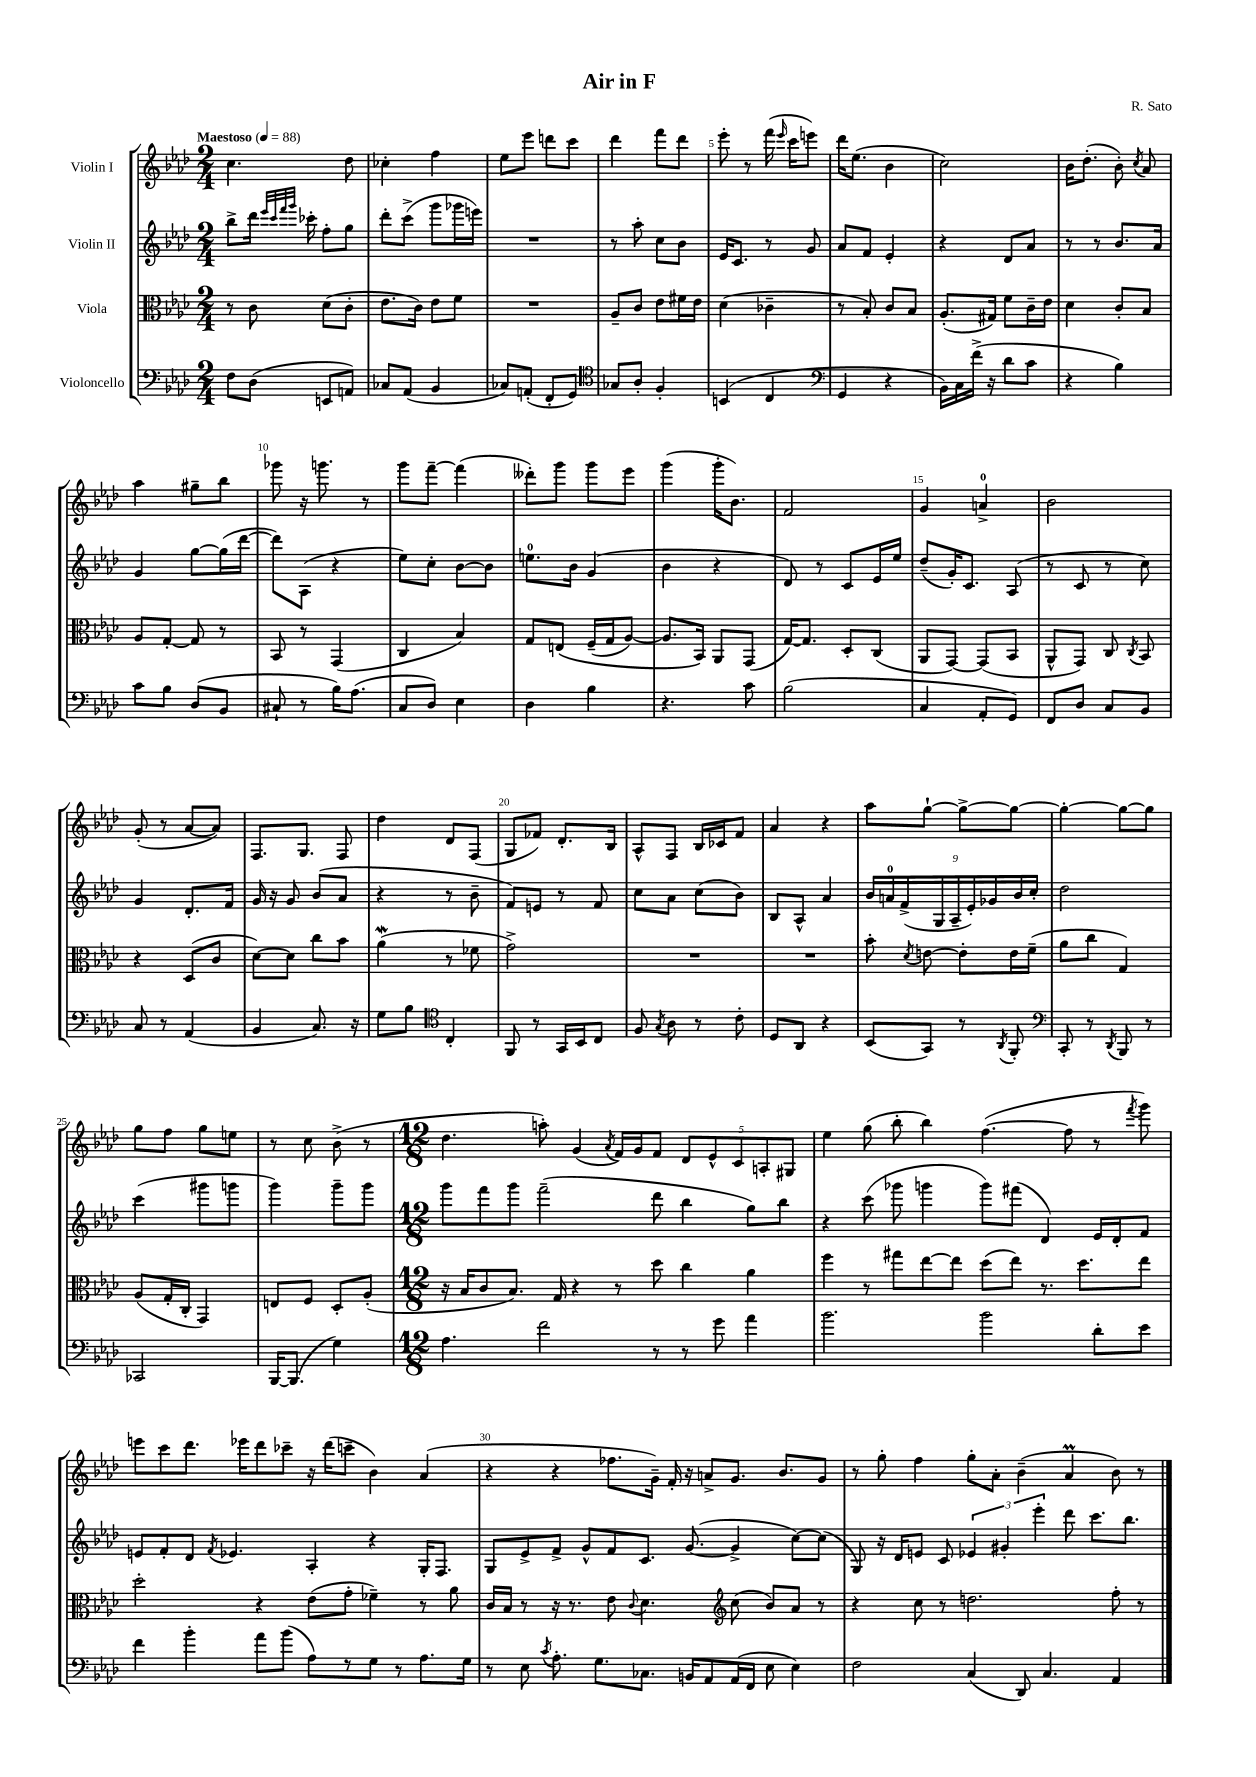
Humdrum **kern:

**kern	**kern	**kern	**kern
*staff4	*staff3	*staff2	*staff1
*clefF4	*clefC3	*clefG2	*clefG2
*k[b-e-a-d-]	*k[b-e-a-d-]	*k[b-e-a-d-]	*k[b-e-a-d-]
*M2/4	*M2/4	*M2/4	*M2/4
*MM88	*MM88	*MM88	*MM88
8F	8r	8bb-^	4.cc
(8D-	8c	16ddd-	.
.	.	32qqeee-	.
.	.	32qqccc	.
.	.	32qqfff	.
.	.	32qqggg	.
.	.	16ccc-'	.
8EE	(8d-	8ff'	.
8AA)	8c'	8gg	8dd-
=	=	=	=
8C-	8.e-	8ddd-'	4cc-'
(8AA-	.	(8ccc^	.
.	16c)	.	.
4BB-	8e-	8ggg	4ff
.	8f	16ggg-	.
.	.	16eee)	.
=	=	=	=
8C-)	2r	2r	8ee-
(8AA'	.	.	8eee-
8FF'	.	.	8ddd
8GG)	.	.	8ccc
=	=	=	=
*clefC4	*	*	*
8G-	8A-~	8r	4ddd-
8A-'	8c	8aa-'	.
4F'	8e-	8cc	8fff
.	16f#	8b-	8ddd-
.	16e-	.	.
=	=	=	=
(4BB	(4d-	16e-	8eee-'
.	.	8.c	.
.	.	.	8r
4C	4c-~	8r	(16fff
.	.	.	16qqeee-
.	.	.	16ccc
.	.	8g	8eee)
=	=	=	=
*clefF4	*	*	*
4GG	8r	8a-	16ddd-
.	.	.	(8.ee-
.	8B-')	8f	.
4r	8c	4e-'	4b-
.	8B-	.	.
=	=	=	=
16BB-)	(8.A-'	4r	2cc)
16C	.	.	.
(16f^	.	.	.
16r	16G#)	.	.
8d-	8f	8d-	.
8c	16c~	8a-	.
.	16e-	.	.
=	=	=	=
4r	4d-	8r	16b-
.	.	.	(8.dd-'
.	.	8r	.
4B-)	8c'	8.b-	8b-')
.	.	.	8qcc
.	8B-	.	8a-
.	.	16a-	.
=	=	=	=
8c	8A-	4g	4aa-
8B-	[8G'	.	.
(8D-	8G]	[8gg	8gg#~
8BB-	8r	(16gg]	8bb-
.	.	[16ddd-	.
=	=	=	=
8C#`	8BB-	8ddd-])	8ggg-
8r	8r	(8A-	16r
.	.	.	8.ggg
16B-)	(4GG	4r	.
(8.A-	.	.	.
.	.	.	8r
=	=	=	=
8C	4C	8ee-)	8ggg
8D-)	.	8cc'	[8fff~
4E-	4B-)	[8b-	(4fff]
.	.	8b-]	.
=	=	=	=
4D-	8G	8.ee	8ddd--')
.	&(8E	.	8ggg
.	.	16b-	.
4B-	(16F~	(4g	8ggg
.	16G	.	.
.	[8A-)	.	8eee-
=	=	=	=
4.r	8.A-]	4b-	(4ggg
.	16BB-&)	.	.
.	8AA-	4r	16ggg'
.	.	.	8.b-)
8c	(8GG	.	.
=	=	=	=
(2B-	[16G)	8d-)	2f
.	8.G]	.	.
.	.	8r	.
.	8D-'	8c	.
.	(8C	16e-	.
.	.	16ee-	.
=	=	=	=
4C	8AA-	(8dd-~	4g
.	[8GG)	16g')	.
.	.	8.c	.
8AA-'	(8GG]	.	4a^
8GG)	8BB-	(8A-	.
=	=	=	=
8FF	8AA-^^	8r	2b-
8D-	8GG)	8c	.
8C	8C	8r	.
.	8qC	.	.
8BB-	8BB-	8cc)	.
=	=	=	=
8C	4r	4g	(8g'
8r	.	.	8r
(4AA-	(8D-	8.d-'	[8a-
.	8c	.	8a-])
.	.	16f	.
=	=	=	=
4BB-	[8d-)	16g	8.F
.	.	16r	.
.	8d-]	8g	.
.	.	.	8.G
8.C)	8cc	(8b-	.
.	8b-	8a-	8F
16r	.	.	.
=	=	=	=
8G	(4a-	4r	4dd-
8B-	.	.	.
*clefC4	*	*	*
4C'	8r	8r	8d-
.	8f-	8b-~	(8F
=	=	=	=
8FF	2g^)	8f)	8G
8r	.	8e	8f-)
16GG	.	8r	8.d-'
16BB-	.	.	.
8C	.	8f	.
.	.	.	16B-
=	=	=	=
8F	2r	8cc	8A-^^
8qG	.	.	.
8A-	.	8a-	8F
8r	.	(8cc	16B-
.	.	.	16c-
8c'	.	8b-)	8f
=	=	=	=
8D-	2r	8B-	4a-
8AA-	.	8A-^^	.
4r	.	4a-	4r
=	=	=	=
(8BB-	8b-'	18b-	8aa-
.	.	18a	.
.	.	(18f^	.
.	8qd-	.	.
8GG)	[8e	.	[8gg`
.	.	18G	.
.	.	18A-~	.
8r	8e']	.	8gg^_
.	.	18e-')	.
.	.	18g-	.
8qAA-	.	.	.
8FF'	16e	.	8gg_
.	.	18b-	.
.	(16f~	.	.
.	.	18cc'	.
=	=	=	=
*clefF4	*	*	*
8CC'	8a-	2dd-	4gg'_
8r	8cc	.	.
8qDD-	.	.	.
8BBB-	4G)	.	8gg_
8r	.	.	8gg]
=	=	=	=
2CC-	(8A-	(4ccc	8gg
.	16G'	.	8ff
.	16C'	.	.
.	4GG)	8ggg#	8gg
.	.	8ggg	8ee
=	=	=	=
[16BBB-	8E	4ggg)	8r
(8.BBB-]	.	.	.
.	8F	.	8cc
4G)	8D-'	8ggg~	(8b-^
.	(8A-'	8ggg	8r
=	=	=	=
*M12/8	*M12/8	*M12/8	*M12/8
4.A-	16r	8ggg	4.dd-
.	16B-	.	.
.	8c	8fff	.
.	8.B-)	8ggg	.
2f	.	(2fff~	8aa')
.	16G	.	.
.	4r	.	(4g
.	.	.	8qa-
.	8r	.	16f)
.	.	.	16g
8r	8dd-	8ddd-	8f
8r	4cc	4bb-	10d-
.	.	.	10e-^^
8g	.	.	.
.	.	.	10c
4a-	4a-	8gg)	.
.	.	.	10A'
.	.	8bb-	.
.	.	.	10G#
=	=	=	=
2.b-	4ff	4r	4ee-
.	8r	(8ccc	(8gg
.	8gg#	8ggg-	8bb-'
.	[8ee-	4ggg	4bb-)
.	8ee-]	.	.
2b-	(8dd-	8ggg)	([4.ff
.	8ee-)	(8fff#	.
.	8.r	4d-)	.
.	.	.	8ff]
.	8.dd-	.	.
8d-'	.	16e-	8r
.	.	16d-'	.
.	.	.	8qfff
8e-	8ee-	8f	8ggg)
=	=	=	=
4f	2dd-'	8e	8eee
.	.	8f'	8ccc
4b-'	.	8d-	8.ddd-
.	.	8qf	.
.	.	4.e-	.
.	.	.	16eee-
8a-	4r	.	8ddd-
(8b-	.	.	8ccc-~
8A-)	(8e-	4A-'	16r
.	.	.	(16ddd-
8r	8g'	.	8ccc~
8G	4f-~)	4r	4b-)
8r	.	.	.
8.A-	8r	16G'	(4a-
.	.	8.F	.
.	8a-	.	.
16G	.	.	.
=	=	=	=
8r	16c	8G	4r
.	16B-	.	.
8E-	8r	8e-^	.
8qc	.	.	.
8.A-'	16r	8f^	4r
.	8.r	.	.
.	.	8g^^	.
8.G	.	.	.
.	8e-	8f	8.ff-
.	8qqc	.	.
8.C-	4.d-	8.c	.
.	.	.	16g~)
.	.	.	16f'
16BB	.	([8.g	16r
8AA-	.	.	8a^
*	*clefG2	*	*
(16AA-	(8cc	4g^]	8.g
16FF	.	.	.
8E-	8b-)	.	.
.	.	.	8.b-
4E-)	8a-	[8cc)	.
.	8r	(8cc]	8g
=	=	=	=
2F	4r	8G)	8r
.	.	16r	8gg'
.	.	16d-	.
.	8cc	8e	4ff
.	8r	8c	.
(4C	2.dd	6e-	8gg'
.	.	.	8a-'
.	.	6g#'	.
8DD-)	.	.	(4b-~
.	.	6eee-'	.
4.C	.	.	.
.	.	8ddd-	4a-
.	.	8.ccc	.
4AA-	8ff'	.	8b-)
.	.	8.bb-	.
.	8r	.	8r
==	==	==	==
*-	*-	*-	*-
